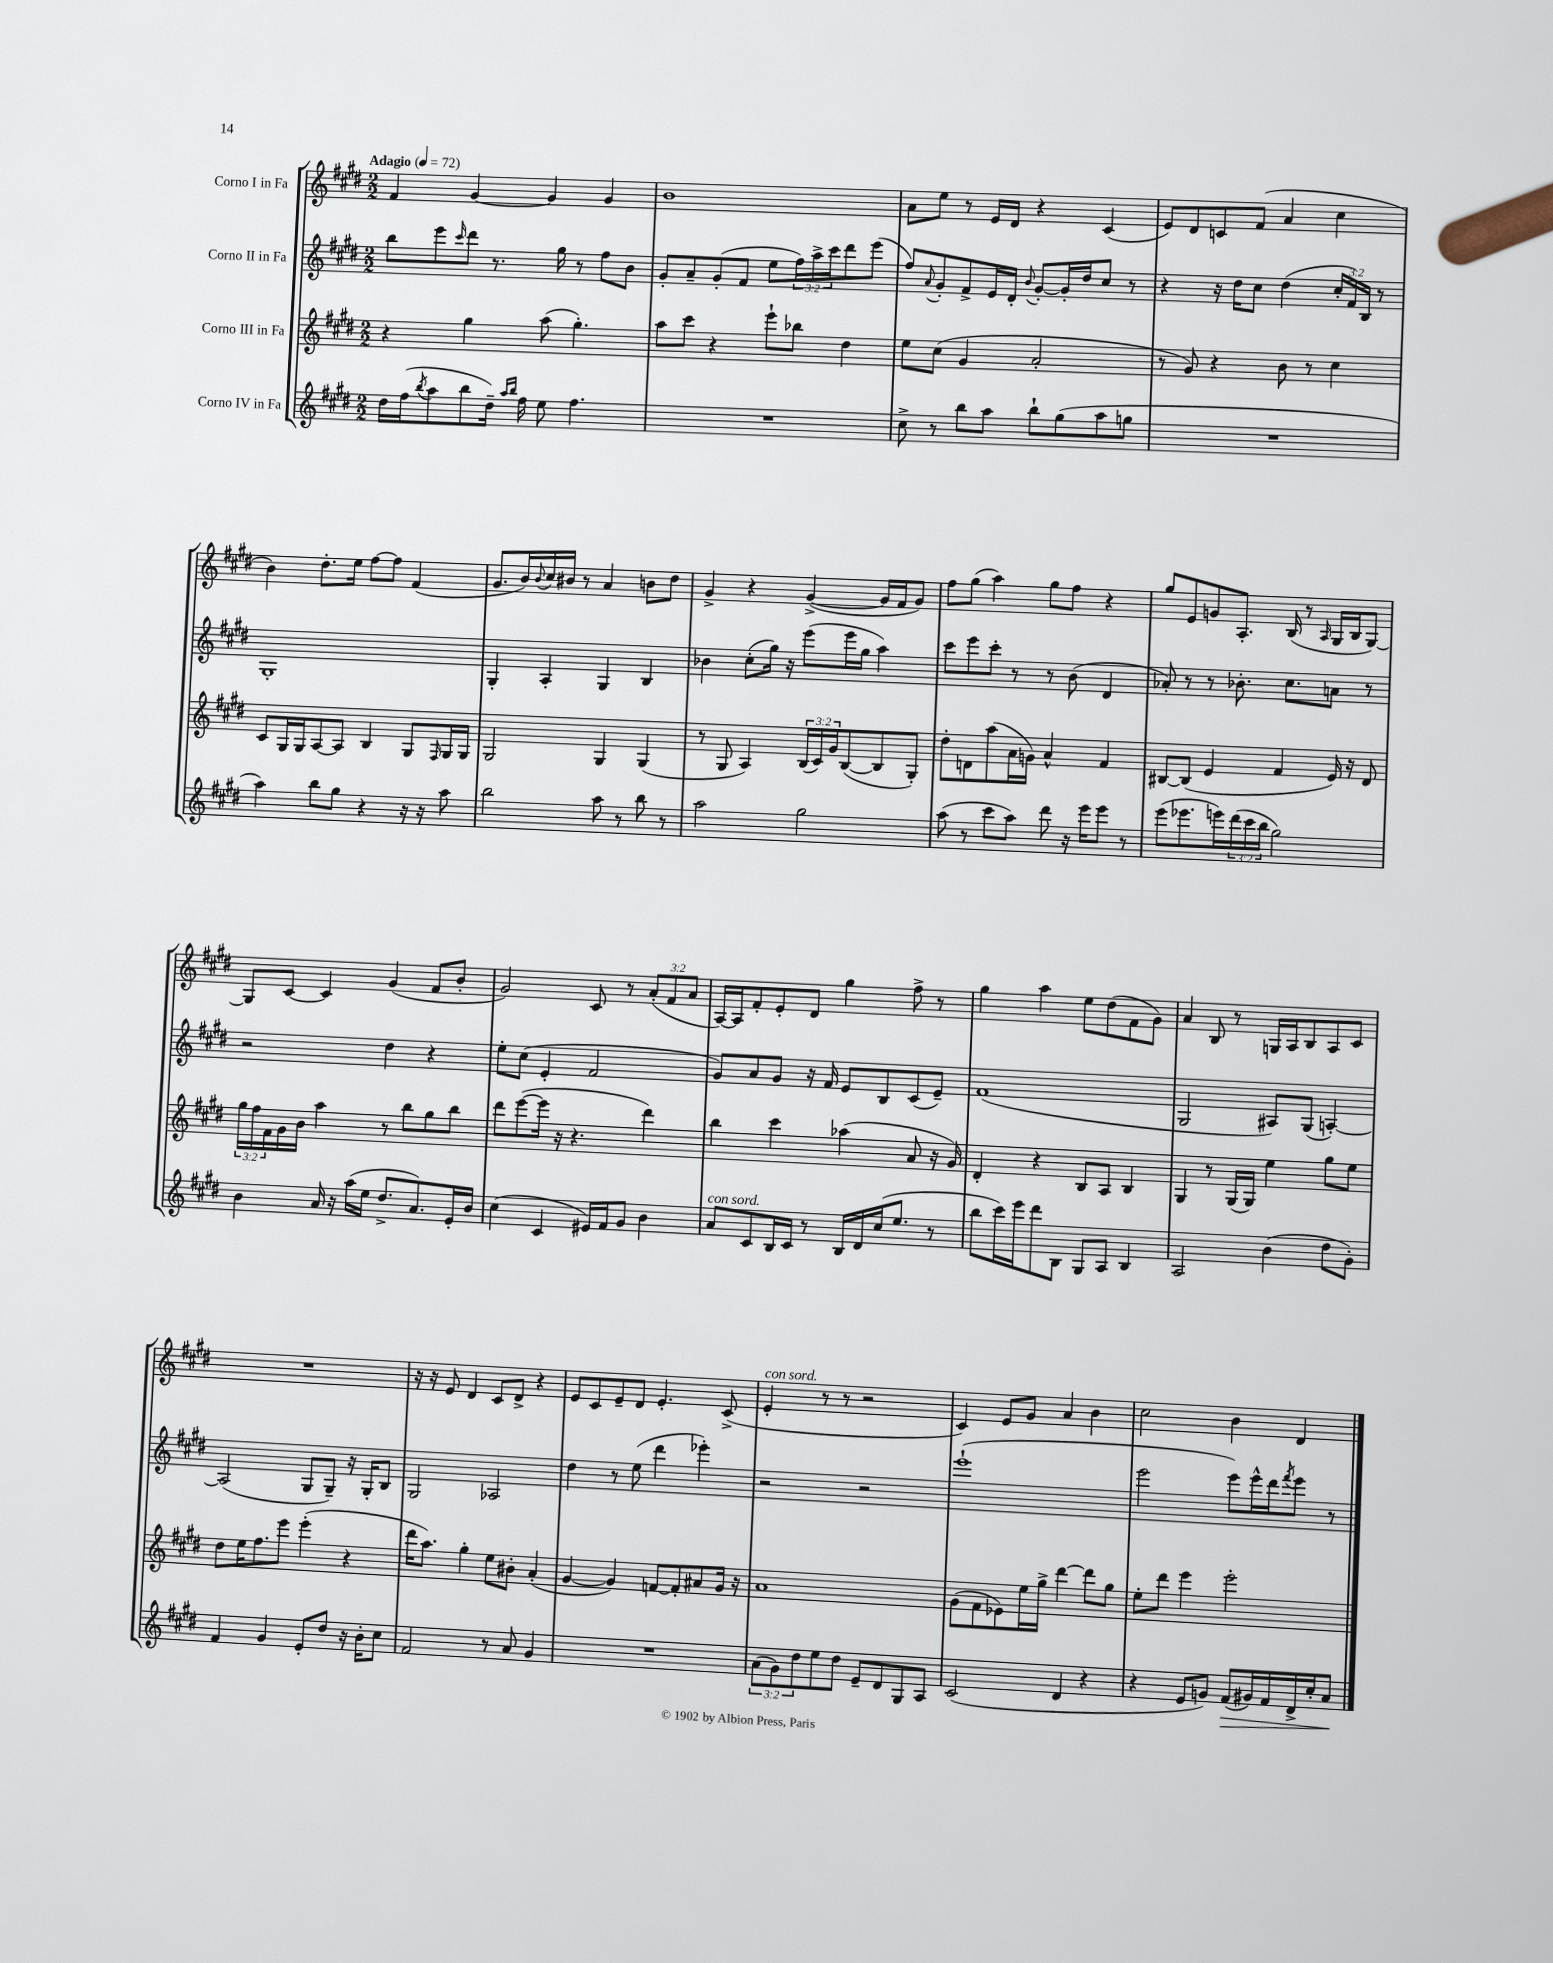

**kern	**kern	**kern	**kern
*staff4	*staff3	*staff2	*staff1
*clefG2	*clefG2	*clefG2	*clefG2
*k[f#c#g#d#]	*k[f#c#g#d#]	*k[f#c#g#d#]	*k[f#c#g#d#]
*M2/2	*M2/2	*M2/2	*M2/2
*MM72	*MM72	*MM72	*MM72
16dd#	4r	8bb	4f#
(16ff#	.	.	.
8qbb	.	.	.
8aa	.	8eee	.
.	.	16qqccc#	.
8bb	4gg#	8ddd#	[4g#
16dd#~)	.	8.r	.
16qqaa	.	.	.
16qqbb	.	.	.
16ff#	.	.	.
8ee	(8aa	.	4g#]
.	.	16gg#	.
4.ff#	4.gg#')	8r	.
.	.	8ff#	4g#
.	.	8b	.
=	=	=	=
1r	8aa	8g#'	1b
.	8ccc#	8a~	.
.	4r	(8g#'	.
.	.	8f#	.
.	8eee`	8ee	.
.	8bb-	24ff#)	.
.	.	24aa^	.
.	.	24ccc#	.
.	4dd#	8ddd#	.
.	.	(8eee	.
=	=	=	=
8cc#^	8ee	8ff#)	8a
.	.	8qqa	.
8r	(8cc#	8g#'	8ee
8bb	4g#	8f#^	8r
8aa	.	16e	16e
.	.	16d#'	16d#
.	.	8qqb	.
8bb`	2a'	[8g#'	4r
(8gg#	.	16g#']	.
.	.	16dd#	.
8aa	.	8cc#	(4c#
8gg	.	8r	.
=	=	=	=
1r	8r	4r	8e)
.	8g#)	.	8d#
.	4r	16r	8c
.	.	16dd#	.
.	.	8cc#	(8f#
.	8b	(4dd#	4a
.	8r	.	.
.	4cc#	24cc#'	4cc#
.	.	24f#)	.
.	.	24B	.
.	.	8r	.
=	=	=	=
4aa)	8c#	1G#'	4b)
.	16G#	.	.
.	16G#	.	.
8bb	[8A	.	8.dd#'
8gg#	8A]	.	.
.	.	.	16ee
4r	4B	.	[8ff#
.	.	.	8ff#]
16r	8G#	.	(4f#
16r	.	.	.
.	16qqF#	.	.
8aa	16G#	.	.
.	16G#	.	.
=	=	=	=
2bb	2G#	4G#'	8.g#
.	.	.	16b)
.	.	.	8qqb
.	.	4A'	16cc#
.	.	.	16b#
.	.	.	8r
8aa	4G#	4G#	4a
8r	.	.	.
8bb	(4G#	4B	8b
8r	.	.	8dd#
=	=	=	=
2aa	8r	4b-	4g#^
.	8G#	.	.
.	4A)	(8cc#'	4r
.	.	16gg#)	.
.	.	16r	.
2gg#	(24B	(8eee	([4g#^
.	24c#)	.	.
.	24g#	.	.
.	([8B	16eee	.
.	.	16gg#	.
.	8B]	4aa)	16g#]
.	.	.	16f#
.	8G#')	.	8g#)
=	=	=	=
(8aa	8dd#'	8ccc#	8ff#
8r	8d	8eee	(8gg#
8ccc#	(8aa	8ccc#'	4aa)
8aa)	16a	8r	.
.	16g)	.	.
8ddd#	4a^^	8r	8gg#
16r	.	(8b	8ff#
16eee	.	.	.
8eee	4f#	4d#	4r
8r	.	.	.
=	=	=	=
(8eee	[8B#	8a-')	8gg#
8.eee-	(8B#]	8r	8e
.	4e	8r	8g
16eee)	.	.	.
(24ddd#	.	8.b-'	8.A'
24ccc#	.	.	.
24bb	.	.	.
2gg#)	4f#	.	.
.	.	8.cc#	(16B
.	.	.	8r
.	.	.	16qqA
.	16e)	8a	16G#
.	16r	.	16B
.	8d#	8r	[8G#)
=	=	=	=
4b	24gg#	2r	8G#]
.	24ff#	.	.
.	24f#	.	.
.	16g#	.	[8c#
.	16b	.	.
16a	4aa	.	4c#]
16r	.	.	.
(16aa	.	.	.
16ee	.	.	.
8.dd#^	8r	4dd#	(4g#
.	8bb	.	.
8.a)	.	.	.
.	8gg#	4r	8f#
16e'	8bb	.	8b'
16b	.	.	.
=	=	=	=
(4cc#	8ddd#	8ee'	2g#)
.	([8eee	(8cc#	.
4c#	16eee]	4e'	.
.	16r	.	.
.	4.r	.	.
16e#)	.	2f#	8c#
16f#	.	.	.
8g#	.	.	8r
4b	4ddd#)	.	(12a'
.	.	.	12f#
.	.	.	12a
=	=	=	=
8a	4bb	8g#)	[16A)
.	.	.	16A]
8c#	.	8a	8f#'
16B	4ccc#	8g#	8e'
16c#	.	.	.
8r	.	16r	8d#
.	.	16f#	.
16B	(4aa-	8e	4gg#
16d#	.	.	.
(16cc#	.	8B	.
8.ee	.	.	.
.	8a	(8c#	8ff#^
8r	16r	8e~)	8r
.	16g#)	.	.
=	=	=	=
8bb	4d#'	(1f#	4gg#
16ccc#)	.	.	.
16eee	.	.	.
8ddd#	4r	.	4aa
8B	.	.	.
8G#	8B	.	8ee
8A	8A	.	(8dd#
4B	4B	.	8f#
.	.	.	8g#)
=	=	=	=
2A	4G#	2G#	4a
.	8r	.	8B
.	(16G#	.	8r
.	16G#)	.	.
(4b	4ee	8A#)	16G
.	.	.	16A
.	.	(8G#	8B
8dd#	8gg#	[4A')	8A
8g#')	8ee	.	8c#
=	=	=	=
4f#	8dd#	(2A]	1r
.	16ee	.	.
.	8.ff#	.	.
4g#	.	.	.
.	8eee	.	.
8e'	(4eee'	8G#	.
8dd#	.	8G#~)	.
16r	4r	16r	.
16b'	.	16G#'	.
8cc#	.	8B	.
=	=	=	=
2f#	16ddd#	2G#	16r
.	8.aa)	.	16r
.	.	.	8e
.	4gg#'	.	4d#
8r	8ee	2A-	8c#
8a	8b#'	.	8d#^
4g#	(4a'	.	4r
=	=	=	=
1r	[4g#	4dd#	8e
.	.	.	8c#
.	4g#])	8r	8e~
.	.	(8ee	8d#
.	[8f	4ddd#	4.e'
.	8f']	.	.
.	8a#	4eee-')	.
.	16g#	.	(8c#^
.	16r	.	.
=	=	=	=
(12a	1a	2r	4e'
12g#)	.	.	.
12dd#	.	.	.
8ee	.	.	8r
8dd#	.	.	8r
8e~	.	2r	2r
8d#	.	.	.
8G#	.	.	.
8A	.	.	.
=	=	=	=
(2c#	(8g#	(1eee`	4c#)
.	8f#	.	.
.	8e-)	.	8e
.	16ee	.	8g#
.	16gg#^	.	.
4d#	[4ddd#	.	4a
4r	8ddd#]	.	4b
.	8gg#	.	.
=	=	=	=
4r	8ee'	2eee	2cc#
.	8ddd#	.	.
8e	4eee	.	.
8g)	.	.	.
(8f#	2eee'	8eee)	4b
16g#)	.	16eee^^	.
16f#	.	16ddd#	.
.	.	8qfff#	.
16d#^	.	8eee	4d#
16cc#'	.	.	.
8a	.	8r	.
==	==	==	==
*-	*-	*-	*-
